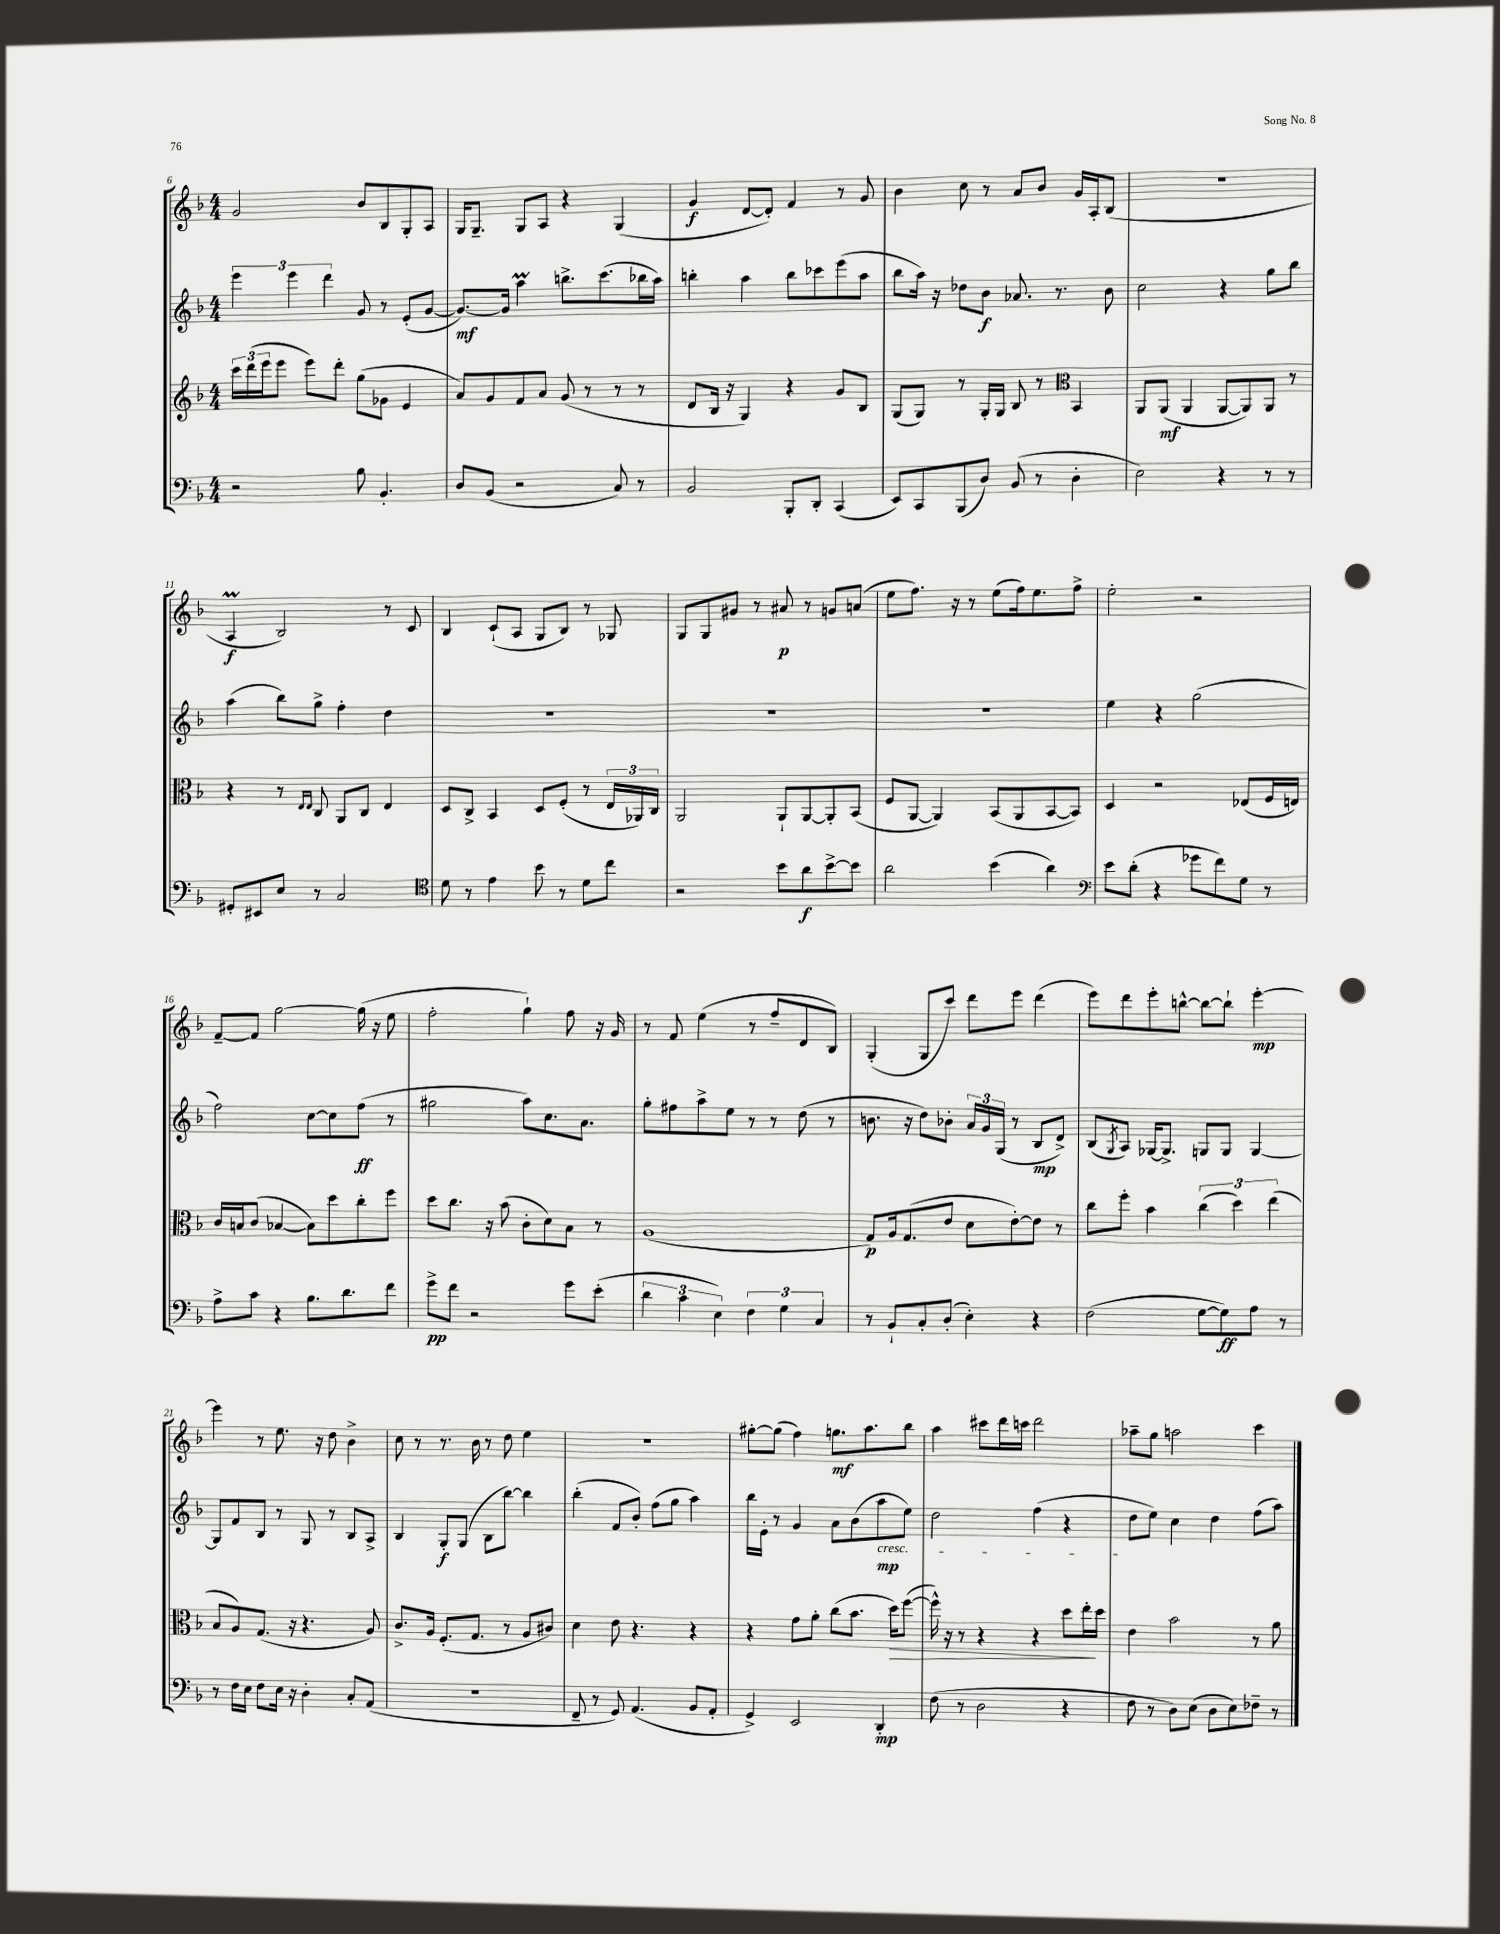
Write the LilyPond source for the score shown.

<<
\new StaffGroup <<
\new Staff = "s0" {
    \clef treble \key f \major \numericTimeSignature \time 4/4
    g'2 bes'8 bes8 g8-. a8 |
    g16 g8.-- g8 a8 r4 g4( |
    g'4\f d'8~ d'8-.) f'4 r8 g'8 |
    bes'4 c''8 r8 a'8 bes'8 g'16 a16-. bes8( |
    R1 |
    a4\prall\f bes2) r8 c'8 |
    bes4 c'8-!( a8 g8 bes8) r8 ges8 |
    g8 g8 gis'8 r8 ais'8\p r8 g'8 a'8( |
    e''8 f''8.) r16 r8 e''8( f''16) e''8. f''8-> |
    e''2-. r2 |
    f'8~-- f'8 g''2~ g''16( r16 e''8 |
    f''2-. g''4-!) f''8 r16 g'16 |
    r8 f'8 e''4( r8 f''8-- d'8 bes8) |
    g4-.( g8 c'''8) d'''8 e'''8 d'''4( |
    e'''8) d'''8 e'''8-. b''8~-^ b''8~ b''8-! e'''4~-.\mp |
    e'''4 r8 e''8. r16 d''8 bes'4-> |
    c''8 r8 r8. bes'16 r8 d''8 e''4 |
    R1 |
    gis''8~-. gis''8( f''4) g''8.\mf a''8. bes''8 |
    a''4 cis'''8 d'''16 c'''16 d'''2 |
    aes''8-- g''8 a''2 c'''4 \bar "|." |
}
\new Staff = "s1" {
    \clef treble \key f \major \numericTimeSignature \time 4/4
    \tuplet 3/2 { e'''4 e'''4 d'''4 } g'8 r8 e'8-.( g'8~ |
    g'8.~\mf) g'16 a''4\prall b''8.-> c'''8.( bes''16 a''16) |
    b''4-. a''4 b''8 ces'''8 e'''8( a''8 |
    bes''8 a''16) r16 des''8 bes'8\f aes'8. r8. bes'8 |
    c''2 r4 g''8 bes''8 |
    a''4( bes''8) g''8-> f''4-. d''4 |
    R1 |
    R1 |
    R1 |
    e''4 r4 g''2( |
    f''2) c''8~ c''8 f''8\ff( r8 |
    gis''2 a''8) c''8. a'8. |
    g''8-. fis''8 a''8-> e''8 r8 r8 d''8( r8 |
    b'8. r16 d''8) bes'8-. \tuplet 3/2 { a'16 g'16 g16( } r8 bes8\mp d'8->) |
    bes8( \acciaccatura { g8 } a8) ges16~ ges8.-> g8 g8 g4~ |
    g8 f'8 bes8 r8 g8 r8 bes8 a8-> |
    bes4 g8-.\f g8( bes8 bes''8~) bes''4 |
    bes''4-.( f'8 bes'8-.) f''8( g''8 a''4) |
    bes''16 e'16-. r8 g'4 a'8 bes'8( a''8\mp\cresc e''8) |
    d''2 f''4( r4 |
    d''8\! e''8) c''4 d''4 f''8( a''8) \bar "|." |
}
\new Staff = "s2" {
    \clef treble \key f \major \numericTimeSignature \time 4/4
    \tuplet 3/2 { c'''16 d'''16( e'''16 } e'''8 e'''8) d'''8-. g''8( ges'8 e'4 |
    a'8) g'8 f'8 a'8 g'8( r8 r8 r8 |
    d'8 bes16 r16 g4) r4 g'8 bes8 |
    g8( g8) r8 g16-. g16 bes8 r8 \clef alto bes,4 |
    a,8 a,8\mf( a,4 a,8~ a,8) a,8 r8 |
    r4 r8 \grace { e16 e16 } c8 a,8 c8 e4 |
    d8 c8-> bes,4 d8 f8-.( r8 \tuplet 3/2 { e16 aes,16) c16 } |
    a,2 a,8-! a,8~ a,8-. bes,8( |
    f8 a,8~ a,4) bes,8( a,8 bes,8~ bes,8) |
    d4 r2 ees8( f16 e16) |
    c'16 b16 c'8( bes4~ bes8) d''8 c''8-. f''8 |
    d''8 c''8. r16 bes'8( c'8-. d'8) bes8 r8 |
    a1( |
    g8\p) a16 g8.( e'8 d'8 e'8~-.) e'8 r8 |
    c''8 f''8-. bes'4 \tuplet 3/2 { c''4( d''4) e''4( } |
    bes8 a8) g8.( r16 r4. a8) |
    c'8.-> a16 f8.-.( g8. r8 a8 cis'8) |
    d'4 e'8 r4. r4 |
    r4 g'8 a'8-. c''8( bes'8. d''16\>) f''8~( |
    f''16-^) r16 r8 r4 r4 d''8 e''16-.\! d''16 |
    e'4 bes'2 r8 a'8 \bar "|." |
}
\new Staff = "s3" {
    \clef bass \key f \major \numericTimeSignature \time 4/4
    r2 bes8 bes,4.-. |
    d8 bes,8( r2 c8) r8 |
    bes,2 bes,,8-. d,8-. c,4( |
    e,8) c,8 bes,,8( d8) bes,8( r8 d4-. |
    e2) r4 r8 r8 |
    gis,8-. eis,8 e8 r8 c2 |
    \clef tenor d'8 r8 e'4 bes'8 r8 d'8 c''8 |
    r2 bes'8 a'8\f bes'8~-> bes'8 |
    a'2 bes'4( a'4) |
    \clef bass e'8 d'8-.( r4 ges'8 f'8) g8 r8 |
    a8-> c'8 r4 bes8. d'8. f'8 |
    g'8->\pp f'8 r2 g'8 e'8-.( |
    \tuplet 3/2 { d'4 c'4 e4) } \tuplet 3/2 { f4 g4 c4 } |
    r8 bes,8-! c8-. d8-.( e4-.) r4 |
    f2( g8~ g8\ff) a8 r8 |
    r8 f16 e16 f8 e16 r16 d4-. c8-. a,8( |
    R1 |
    f,8-- r8 g,8) a,4.( bes,8 a,8-. |
    g,4->) e,2 d,4-.\mp |
    f8( r8 d2 r4 |
    f8 r8 d8) e8( d8 e8) fes8-- r8 \bar "|." |
}
>>
>>
\layout { \context { \Score currentBarNumber = #6 } }
